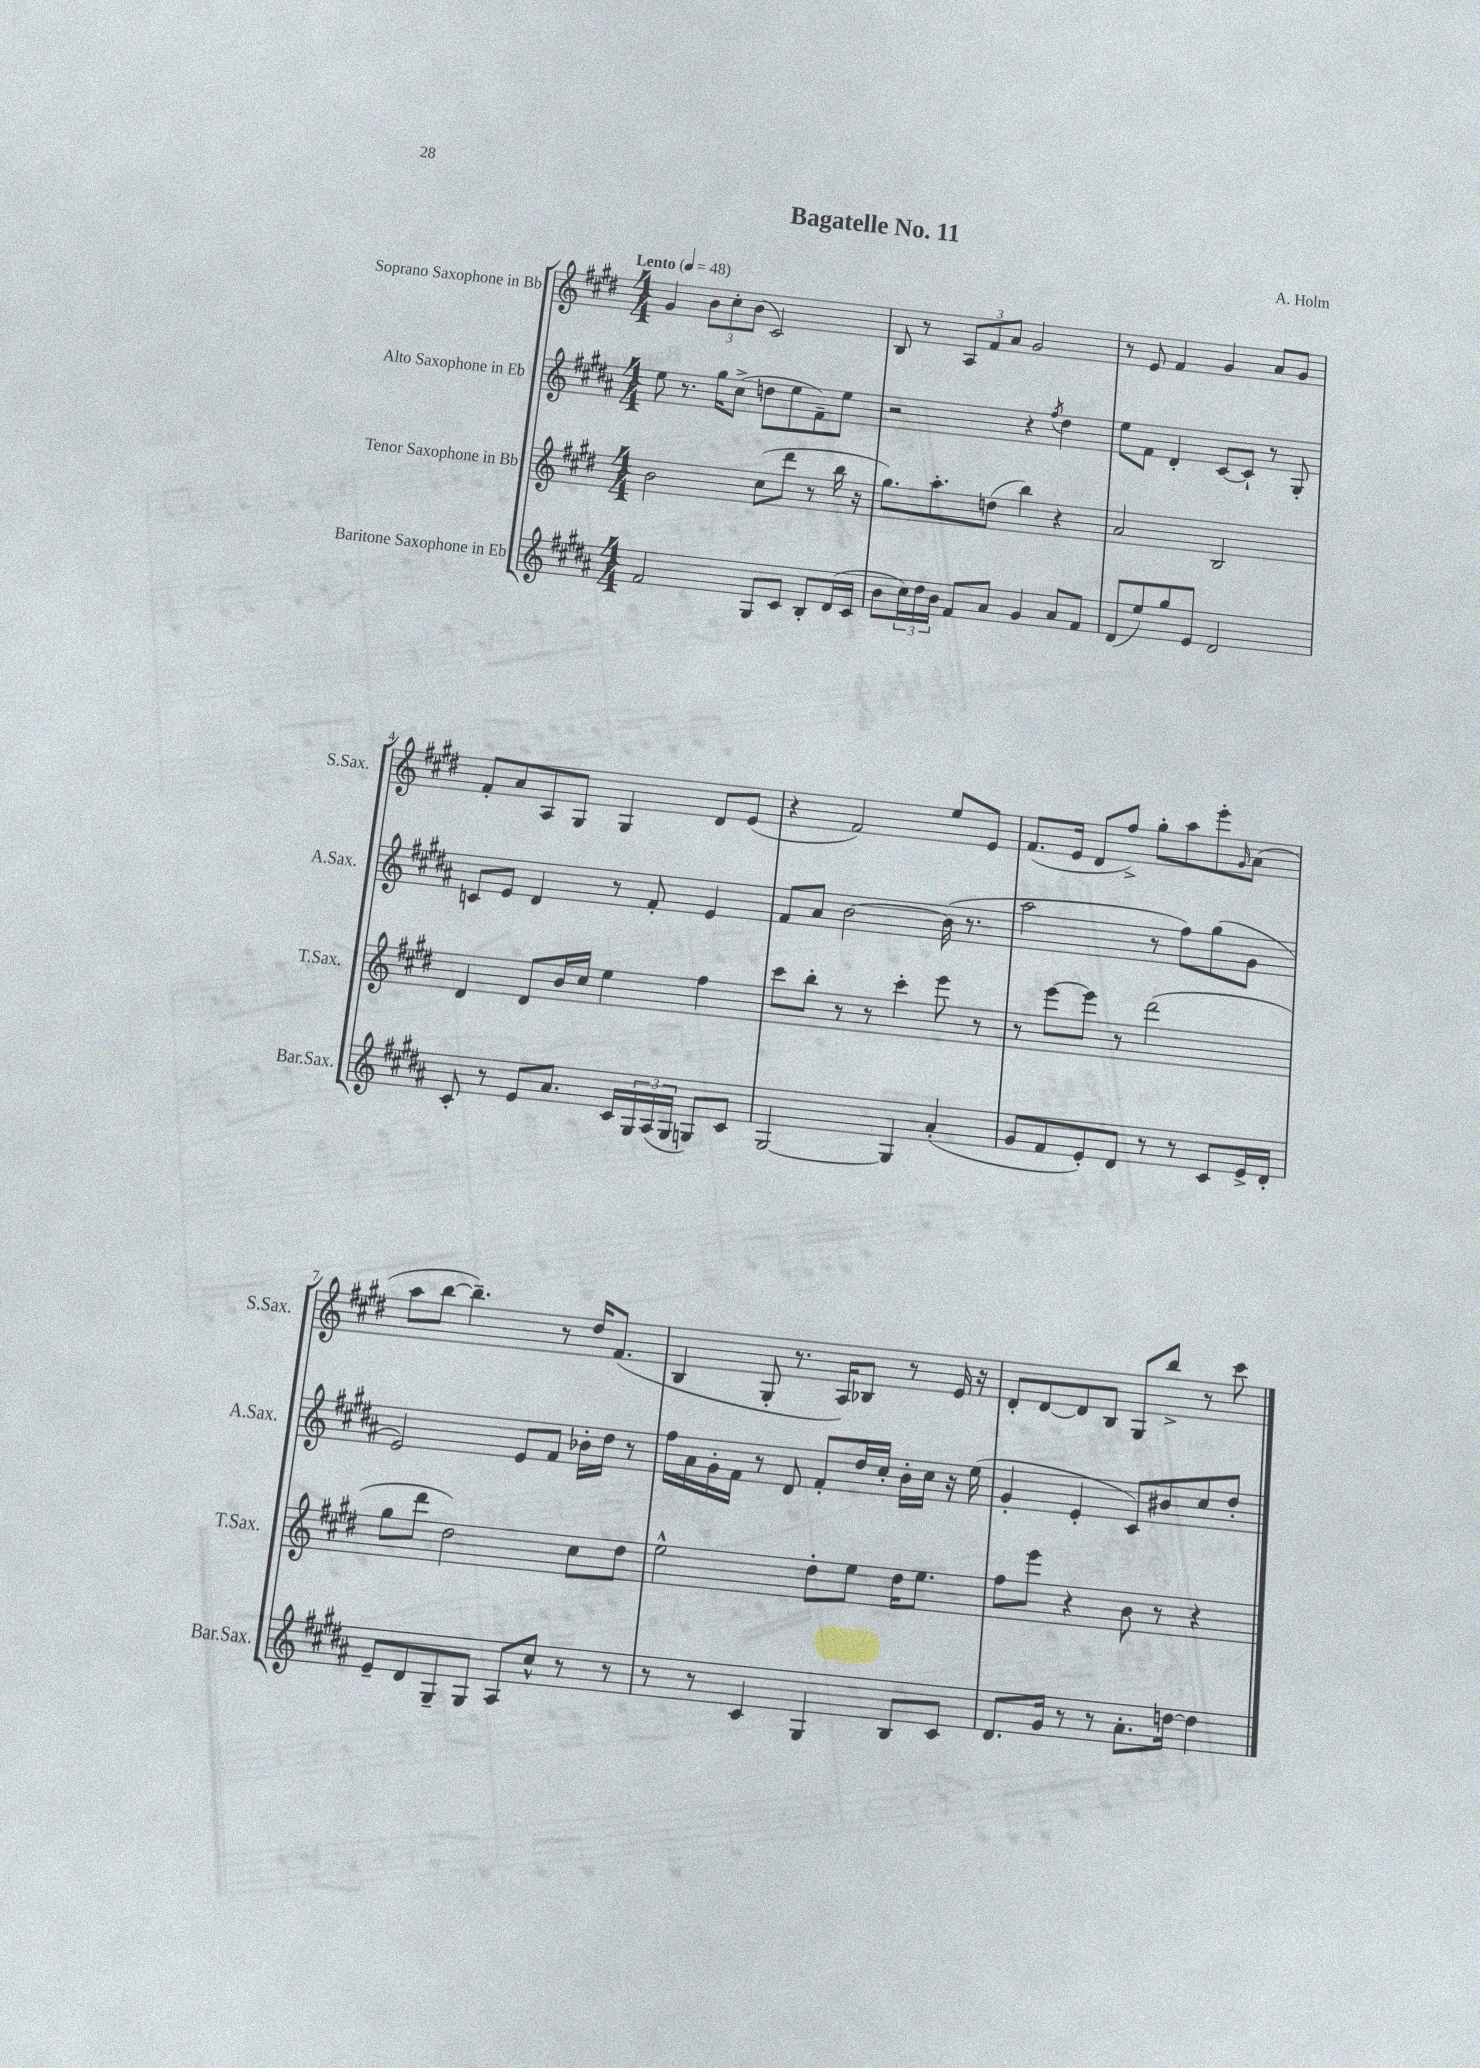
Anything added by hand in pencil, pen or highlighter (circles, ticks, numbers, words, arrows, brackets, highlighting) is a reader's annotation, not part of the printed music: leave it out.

**kern	**kern	**kern	**kern
*staff4	*staff3	*staff2	*staff1
*clefG2	*clefG2	*clefG2	*clefG2
*k[f#c#g#d#a#]	*k[f#c#g#d#]	*k[f#c#g#d#a#]	*k[f#c#g#d#]
*M4/4	*M4/4	*M4/4	*M4/4
*MM48	*MM48	*MM48	*MM48
2f#/	2b\	8ee\	4g#/
.	.	8.r	.
.	.	.	12b\L
.	.	16gg#\LK	.
.	.	.	12cc#'\
.	.	(8cc#^\J	.
.	.	.	(12b\J
8G#/L	(8cc#\L	8dd\L	2c#/)
8c#/J	8ddd#\J	8ee\	.
8B'/L	8r	8f#~\)	.
(16d#/L	16bb\	8ee\J	.
16c#/JJ	16r	.	.
=	=	=	=
8b\L	8.gg#\L)	2r	8B/
24cc#\L)	.	.	8r
24dd#\	.	.	.
.	8.aa'\	.	.
24b\JJ	.	.	.
8f#/L	.	.	12A/L
.	.	.	12f#/
8a#/J	(8dd\J	.	.
.	.	.	12a/J
4g#/	4bb\)	4r	2g#/
.	.	8qff#/	.
8a#/L	4r	4dd#\	.
8f#/J	.	.	.
=	=	=	=
(8d#/L	2a/	8ee\L	8r
8ee/)	.	8f#\J	8e/
8gg#/	.	4d#'/	4f#/
8e/J	.	.	.
2d#/	2B/	[8c#/L	4g#/
.	.	8c#`/]J	.
.	.	8r	8a/L
.	.	8G#'/	8g#/J
=	=	=	=
8c#'/	4d#/	8c/L	8f#'/L
8r	.	8e/J	8a/
8e/L	8d#/L	4d#/	8A/
8.a#/J	16b/L	.	8G#/J
.	16cc#/JJ	.	.
.	4ee\	8r	4G#/
16c#/LL	.	.	.
24G#/	.	8f#'/	.
(24A#/	.	.	.
24G#/JJ	.	.	.
8G/L)	4ff#\	4e/	8d#/L
8c#/J	.	.	(8e/J
=	=	=	=
[2G#/	8ccc#\L	8f#/L	4r
.	8bb'\J	8a#/J	.
.	8r	[2b\	2f#/)
.	8r	.	.
4G#/]	4ccc#'\	.	.
(4a#'/	8eee\	(16b\]	8ee/L
.	.	8.r	.
.	8r	.	8e/J
=	=	=	=
8g#/L	8r	2aa#\	(8.f#/L
8f#/	[8eee\L	.	.
.	.	.	16e/Jk
8e'/)	8eee\]J	.	8d#/L
8d#/J	8r	.	8ff#^/J)
8r	(2ddd#\	8r	8gg#'\L
8r	.	8ff#\L)	8aa\
8c#/L	.	(8gg#\	8eee'\
.	.	.	16qqg#/
16e^/L	.	8g#\J	(8a\J
16d#'/JJ	.	.	.
=	=	=	=
8e~/L	8gg#\L	2e/)	8aa\L
8d#/	8ddd#\J	.	[8bb\J
8G#~/	2dd#\)	.	4.bb~\])
8G#/J	.	.	.
8A#/L	.	8e/L	.
8cc#^^/J	.	8f#/J	8r
8r	8cc#\L	16b-'\LL	16dd#/LK
.	.	16dd#\JJ	(8.f#/J
8r	8dd#\J	8r	.
=	=	=	=
8r	2ee^^\	16ff#\LL	4B/
.	.	16a#\	.
8r	.	16g#'\	.
.	.	16f#\JJ	.
4c#/	.	8r	8G#'/
.	.	8d#/	8.r
4G#/	8dd#'\L	8f#'/L	.
.	.	.	16A/LK)
.	8ee\J	16dd#/L	8B-/J
.	.	16cc#'/JJ	.
8B/L	16dd#\LK	16b'\LL	8r
.	8.ee\J	16cc#\JJ	.
8c#/J	.	16r	16e/
.	.	(16ee\	16r
=	=	=	=
8.d#/L	8ff#\L	4g#'/	8d#'/L
.	8eee\J	.	[8d#/
16g#/Jk	.	.	.
8r	4r	4e'/	8d#/]
8r	.	.	8B/J
8.a#'\L	8b\	8c#/L)	8G#/L
.	8r	8b#/	8bb^/J
[16dd\Jk	.	.	.
4dd\]	4r	8cc#/	8r
.	.	8dd#'/J	8ccc#\
==	==	==	==
*-	*-	*-	*-
